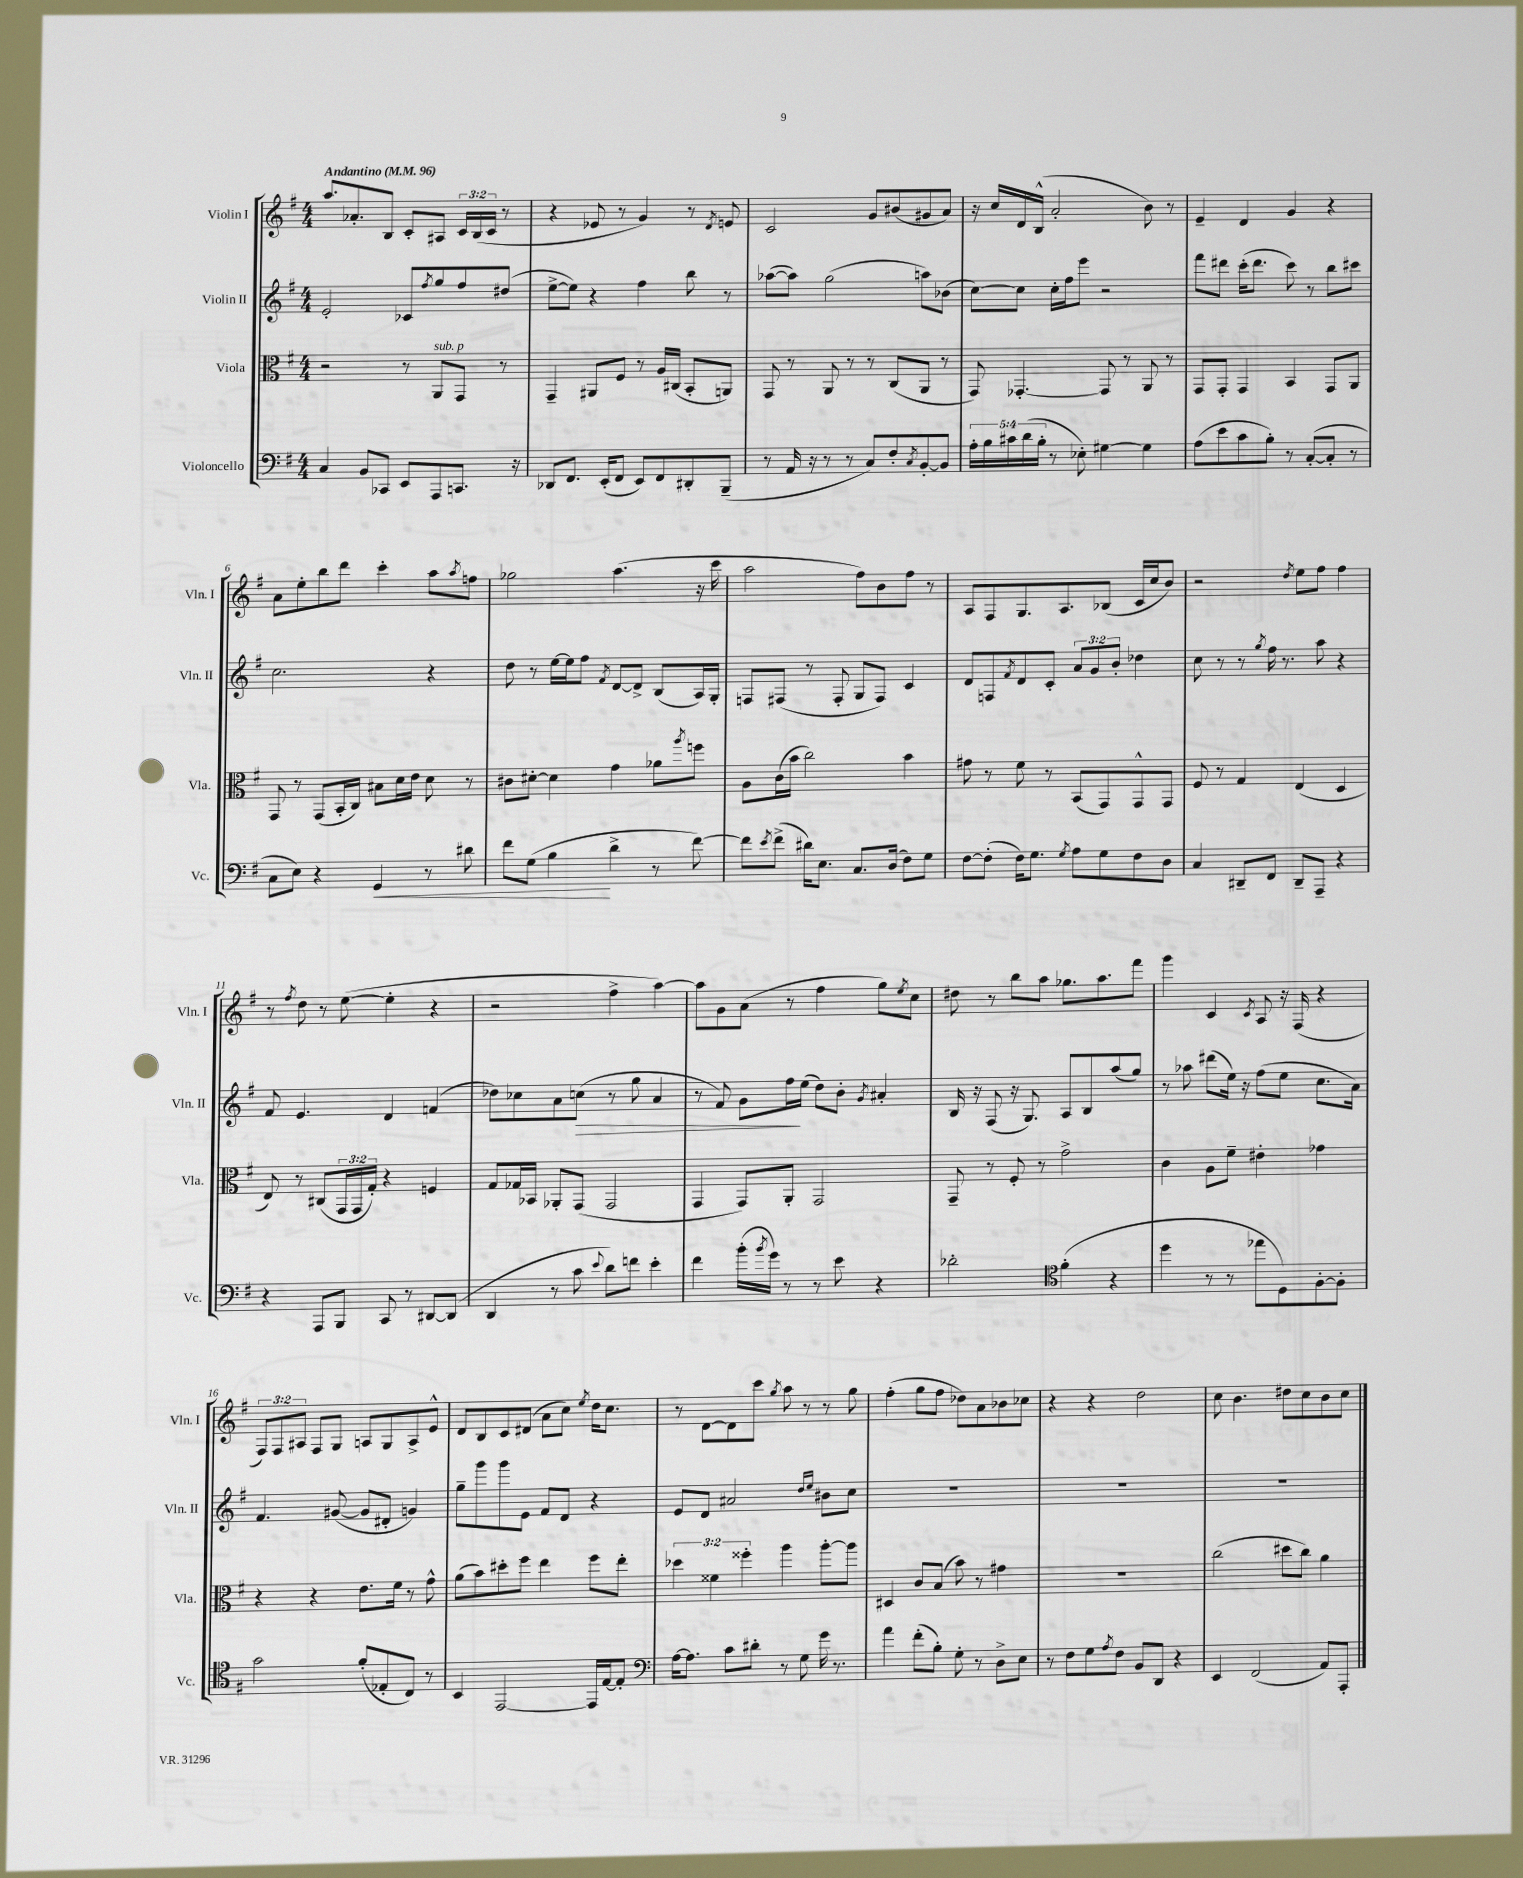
<<
\new StaffGroup <<
\new Staff = "s0" \with { instrumentName = "Violin I" shortInstrumentName = "Vln. I" } {
    \clef treble \key g \major \numericTimeSignature \time 4/4 \override Staff.TupletNumber.text = #tuplet-number::calc-fraction-text \tempo "Andantino" 4 = 96
    a''8. aes'8.-. b8 c'8-. ais8 \tuplet 3/2 { c'16 b16( c'16 } r8 |
    r4 ees'8 r8 g'4) r8 \acciaccatura { d'8 } e'8 |
    c'2 g'8 bis'8( gis'8 a'8) |
    r16 c''16 d'16 b16-^( a'2-. b'8) r8 |
    e'4-- d'4 g'4 r4 |
    a'8 e''8-. b''8 d'''8 c'''4-. a''8 \acciaccatura { a''8 } f''8 |
    ges''2 a''4.( r16 c'''16 |
    a''2 fis''8) b'8 fis''8 r8 |
    a8 fis8 g8. a8. bes8( c'16 c''16 b'8) |
    r2 \acciaccatura { d''8 } e''8 fis''8 fis''4 |
    r8 \acciaccatura { fis''8 } d''8 r8 e''8~( e''4-. r4 |
    r2 fis''4-> a''4~) |
    a''8 g'8 a'8( r8 fis''4 g''8) \acciaccatura { e''8 } c''8 |
    dis''8 r8 b''8 a''8 ges''8. a''8. fis'''8 |
    g'''4 c'4 \acciaccatura { c'8 } a8 r16 fis16( r4 |
    \tuplet 3/2 { fis8) fis8 ais8 } fis8 g8 a8 g8 a8-> e'8-^ |
    d'8 b8 c'8 dis'8( a'8 c''8) \acciaccatura { e''8 } d''16 c''8. |
    r8 d'8~ d'8 c'''8 \acciaccatura { g''8 } a''8 r8 r8 g''8 |
    fis''4-.( g''8 fis''8 des''8) a'8 bes'8 ces''8 |
    r4 r4 d''2 |
    c''8 b'4. dis''8 c''8 b'8 c''8 \bar "|." |
}
\new Staff = "s1" \with { instrumentName = "Violin II" shortInstrumentName = "Vln. II" } {
    \clef treble \key g \major \numericTimeSignature \time 4/4 \override Staff.TupletNumber.text = #tuplet-number::calc-fraction-text
    e'2-. ces'8 \acciaccatura { fis''8 } g''8 fis''8 dis''8( |
    e''8~-> e''8) r4 fis''4 b''8 r8 |
    aes''8~( aes''8) g''2( a''8) bes'8( |
    c''8~) c''8 c''16-. fis''16 e'''8 r2 |
    fis'''8 dis'''8 c'''16-.( dis'''8. c'''8) r8 b''8 cis'''8 |
    c''2. r4 |
    d''8 r8 e''16~ e''16 fis''8 \acciaccatura { fis'8 } d'8~ d'8-> b8( a16) g16-. |
    f8 fis8( r8 fis8-. g8 fis8) c'4 |
    d'8 f8 \acciaccatura { fis'8 } d'8 c'8-. \tuplet 3/2 { a'8 g'8 b'8-. } des''4 |
    c''8 r8 r8 \acciaccatura { g''8 } fis''16 r8. a''8 r4 |
    fis'8 e'4. d'4 f'4( |
    des''8) ces''8 a'8 c''8\>( r8 g''8 a'4 |
    r8 fis'8) g'8 fis''16\! e''16( d''8) b'8-. \acciaccatura { g'8 } ais'4-. |
    b16 r16 fis8( r16 g8.) a8 b8 a''8( g''8) |
    r8 aes''8 dis'''8( e''16) r16 fis''8( e''8 c''8. a'16) |
    fis'4. gis'8~( gis'8 dis'8-. g'4) |
    g''8-- g'''8 g'''8 e'8 fis'8 d'8 r4 |
    e'8 d'8 ais'2 \grace { d''16 e''16 } bis'8 c''8 |
    R1 |
    R1 |
    R1 \bar "|." |
}
\new Staff = "s2" \with { instrumentName = "Viola" shortInstrumentName = "Vla." } {
    \clef alto \key g \major \numericTimeSignature \time 4/4 \override Staff.TupletNumber.text = #tuplet-number::calc-fraction-text
    r2 r8 a,8^\markup { \italic "sub. p" } g,8 r8 |
    g,4-- ais,8 fis8 r8 a16 cis16( b,8-. a,8) |
    g,8 r8 a,8 r8 r8 c8( a,8 r8 |
    g,8) ges,4.~-. ges,8 r8 a,8 r8 |
    g,8 g,8-. g,4 b,4 g,8 a,8 |
    g,8 r8 g,8( b,16-. c16) bis8 d'16 e'16 d'8 r8 |
    cis'8 dis'8~-. dis'4 g'4 aes'8 \acciaccatura { a''8 } f''8 |
    a8 c'16( b'16 c''2) b'4 |
    gis'8 r8 fis'8 r8 b,8( g,8) g,8-^ g,8 |
    fis8 r8 g4 e4( d4 |
    e8) r8 cis8( \tuplet 3/2 { g,16 g,16 g16-.) } r4 f4 |
    g8 ges16 bes,16 aes,8-. g,8( g,2 |
    g,4 g,8) a,8-. g,2 |
    g,8-- r8 fis8-. r8 g'2-> |
    c'4 a8 fis'8-- eis'4-. ges'4 |
    r4 r4 e'8. fis'16 r8 g'8-^ |
    a'8( b'8) dis''8-. fis''8 e''4 fis''8 e''8-. |
    \tuplet 3/2 { des''4 fisis'4 fisis''4-. } a''4 a''8~-. a''8 |
    dis4 c'8 b8( b'8) r8 gis'4 |
    R1 |
    c''2( dis''8 c''8) a'4 \bar "|." |
}
\new Staff = "s3" \with { instrumentName = "Violoncello" shortInstrumentName = "Vc." } {
    \clef bass \key g \major \numericTimeSignature \time 4/4 \override Staff.TupletNumber.text = #tuplet-number::calc-fraction-text
    c4 b,8 ces,8 e,8 a,,8 c,8. r16 |
    des,8 fis,8. e,16-.( fis,8 e,8) fis,8 dis,8-. b,,8--( |
    r8 a,16 r16 r8 r8 c8) fis8-. \acciaccatura { c8 } b,8~-. b,8 |
    \tuplet 5/4 { a16-. b16 cis'16 d'16( b16-. } r8 ees8-.) gis4~ gis4 |
    a8( e'8 c'8 b8-.) r8 c8~-.( c8-. r8 |
    c8 e8) r4 g,4\< r8 dis'8 |
    fis'8 g8( b4\! d'4-> r8 fis'8~) |
    fis'8 \acciaccatura { e'8 } fis'8->( dis'16) e8. c8. d16( fis8) g8 |
    fis8~ fis8-.( fis16) g8. \acciaccatura { g8 } a8 g8 fis8 d8 |
    c4 dis,8-- fis,8 dis,8-- a,,8-- r4 |
    r4 a,,8 b,,8 c,8 r8 dis,8~ dis,8( |
    d,4 r8 c'8 \appoggiatura { e'8 } d'8) f'8 e'4-. |
    fis'4 b'16-.( \acciaccatura { b'8 } g'16) r8 r8 e'8 r4 |
    des'2-. \clef tenor fis'4-.( r4 |
    d''4 r8 r8 ees''8 d8) fis8~-. fis8-. |
    g'2 fis'8-.( ees8-. c8) r8 |
    b,4 e,2~ e,16 e16~ e8-. |
    \clef bass a16~ a8. c'8 dis'8-. r8 g8 g'16 r8. |
    a'4 fis'8-.( b8-.) g8-. r8 d8-> e8 |
    r8 fis8 g8 \acciaccatura { a8 } fis8 b,8 d,8 r4 |
    e,4 fis,2( a,8) a,,8-. \bar "|." |
}
>>
>>
